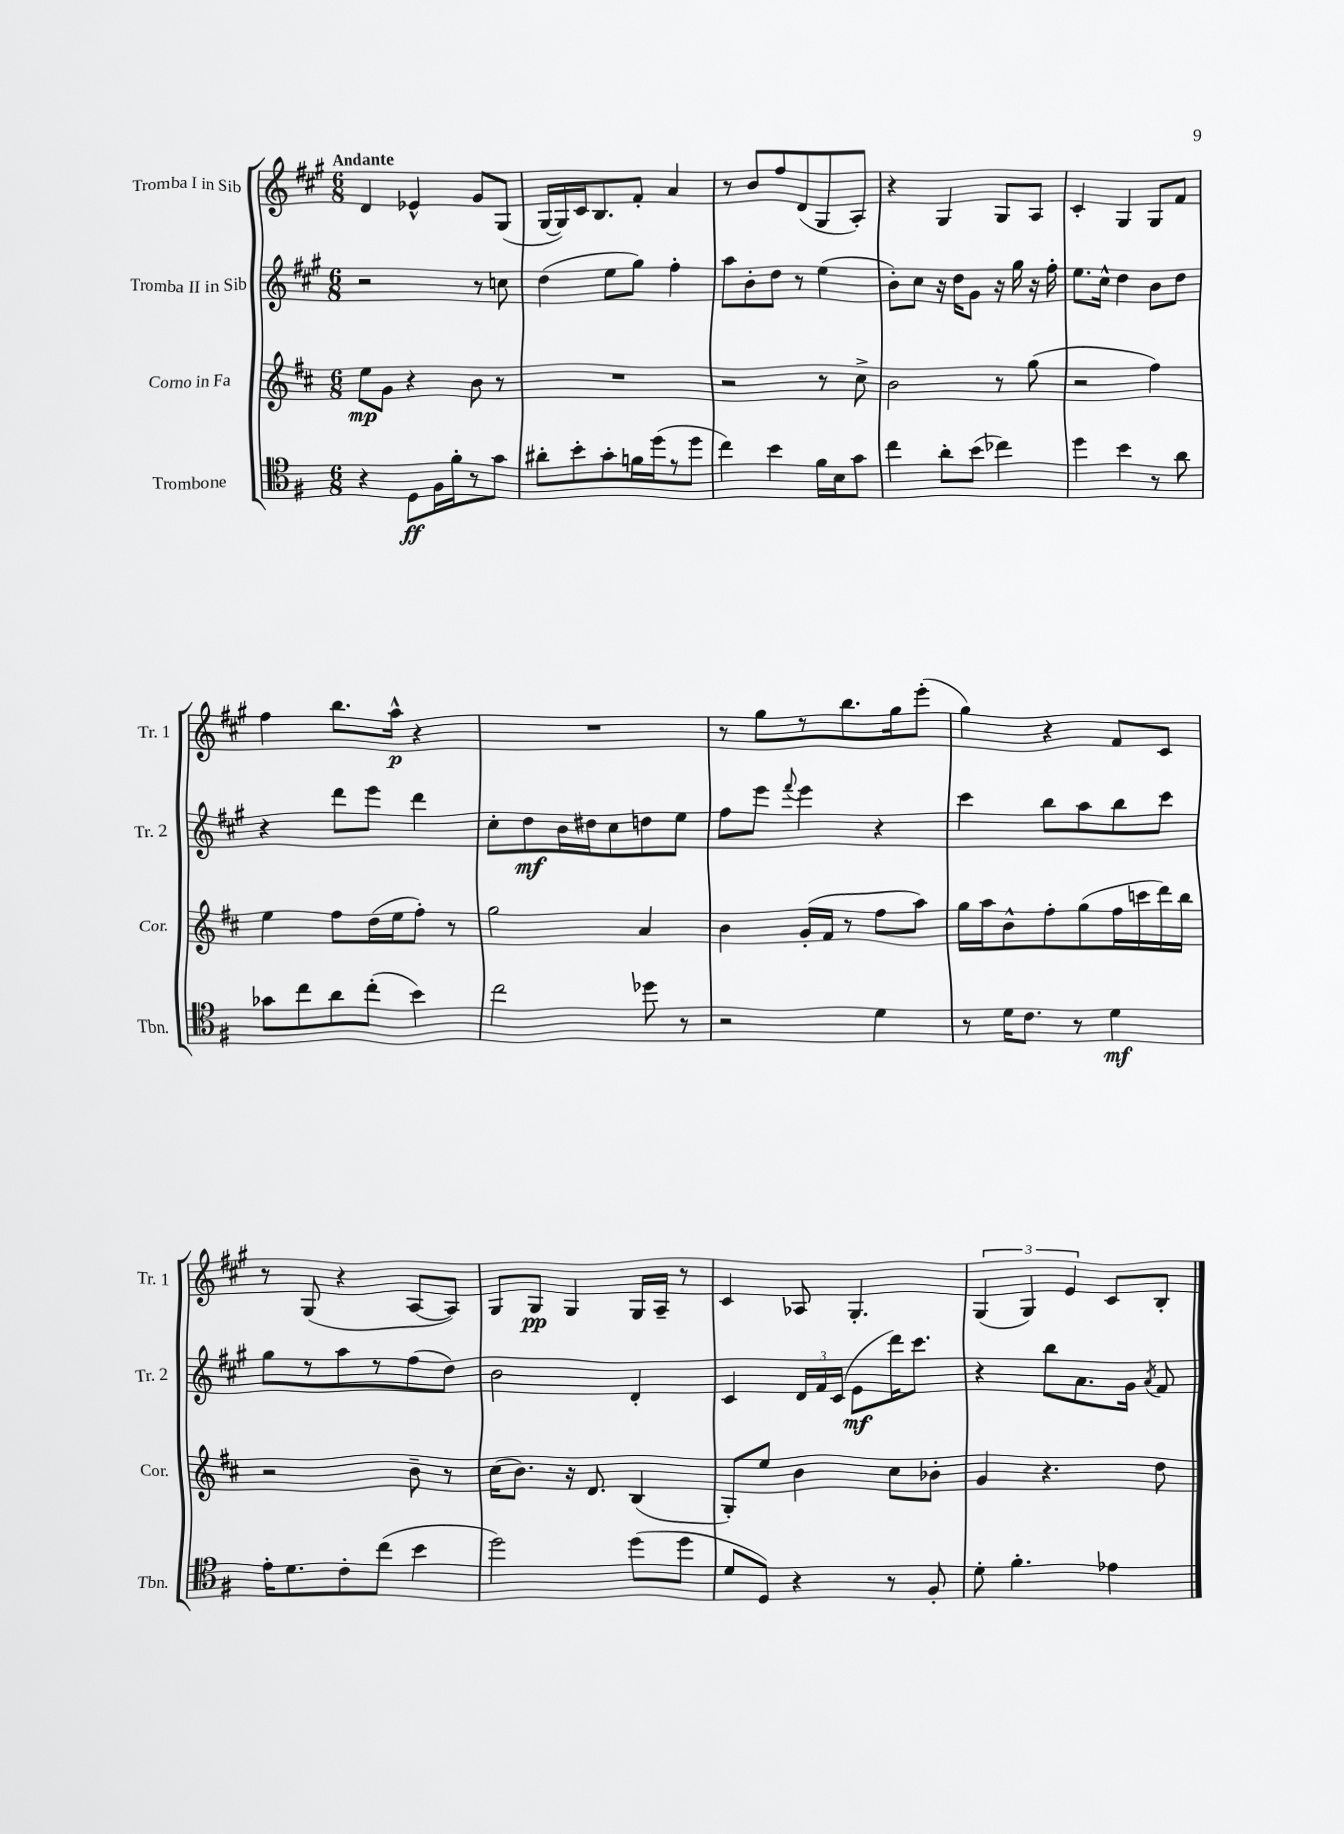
<<
\new StaffGroup <<
\new Staff = "s0" \with { instrumentName = "Tromba I in Sib" shortInstrumentName = "Tr. 1" } {
    \clef treble \key a \major \numericTimeSignature \time 6/8 \tempo "Andante"
    \autoBeamOff d'4 ees'4-^ gis'8[ gis8]( |
    gis16[~ gis16) cis'16 b8. fis'8]-. a'4 |
    r8 b'8[ fis''8 d'8( gis8 a8]-.) |
    r4 gis4 gis8[ a8] |
    cis'4-. gis4 gis8[ fis'8] |
    fis''4 b''8.[ a''16]-^\p r4 |
    R2. |
    r8 gis''8[ r8 b''8. gis''16 e'''8]-.( |
    gis''4) r4 fis'8[ cis'8] |
    r8 gis8( r4 a8[~ a8]) |
    gis8[ gis8]\pp gis4 gis16[ a16]-- r8 |
    cis'4 aes8 gis4.-. |
    \tuplet 3/2 { gis4( gis4) e'4 } cis'8[ b8]-. \bar "|." |
}
\new Staff = "s1" \with { instrumentName = "Tromba II in Sib" shortInstrumentName = "Tr. 2" } {
    \clef treble \key a \major \numericTimeSignature \time 6/8
    \autoBeamOff r2 r8 c''8 |
    d''4( e''8[ gis''8]) fis''4-. |
    a''8[ b'8-. d''8] r8 e''4( |
    b'8[-.) cis''8] r16 d''16[ gis'8] r16 gis''16 r16 fis''16-. |
    e''8.[ cis''16]-^ d''4 b'8[ d''8] |
    r4 d'''8[ e'''8] d'''4 |
    cis''8[-. d''8\mf b'16 dis''16 cis''8 d''8 e''8] |
    fis''8[ e'''8] \appoggiatura { fis'''8 } e'''4 r4 |
    cis'''4 b''8[ a''8 b''8 cis'''8] |
    gis''8[ r8 a''8 r8 fis''8( d''8]) |
    b'2 d'4-. |
    cis'4 \tuplet 3/2 { d'16[ fis'16 cis'16]( } e'8[\mf d'''16) cis'''8.] |
    r4 b''8[ a'8. gis'16] \acciaccatura { a'8 } fis'8 \bar "|." |
}
\new Staff = "s2" \with { instrumentName = "Corno in Fa" shortInstrumentName = "Cor." } {
    \clef treble \key d \major \numericTimeSignature \time 6/8
    \autoBeamOff e''8[\mp g'8] r4 b'8 r8 |
    R2. |
    r2 r8 cis''8-> |
    b'2 r8 g''8( |
    r2 fis''4) |
    e''4 fis''8[ d''16( e''16 fis''8]-.) r8 |
    g''2 a'4 |
    b'4 g'16[-.( fis'16] r8 fis''8[ a''8]) |
    g''16[ a''16 b'8-^ fis''8-. g''8( fis''16 c'''16 d'''16) b''16] |
    r2 b'8-- r8 |
    cis''16[( b'8.]) r16 d'8. b4( |
    g8[-.) e''8] b'4 cis''8[ bes'8]-. |
    g'4 r4. d''8 \bar "|." |
}
\new Staff = "s3" \with { instrumentName = "Trombone" shortInstrumentName = "Tbn." } {
    \clef tenor \key g \major \numericTimeSignature \time 6/8
    \autoBeamOff r4 d8[\ff fis16 fis'16-. r8 g'8] |
    ais'8[-. b'8-. g'8-. f'16 d''16( r8 d''8] |
    c''4) b'4 fis'16[ b16 g'8] |
    c''4 a'8[-. b'8]( ces''4) |
    d''4 b'4 r8 a'8 |
    ges'8[ c''8 a'8 c''8]-.( b'4) |
    c''2 des''8 r8 |
    r2 d'4 |
    r8 d'16[ c'8.] r8 d'4\mf |
    e'16[-. d'8. c'8-. c''8]( b'4 |
    d''2) d''8[( d''8] |
    d'8[ d8]) r4 r8 fis8-. |
    d'8-. fis'4.-. ees'4 \bar "|." |
}
>>
>>
\layout { \context { \Score \remove "Bar_number_engraver" } }
